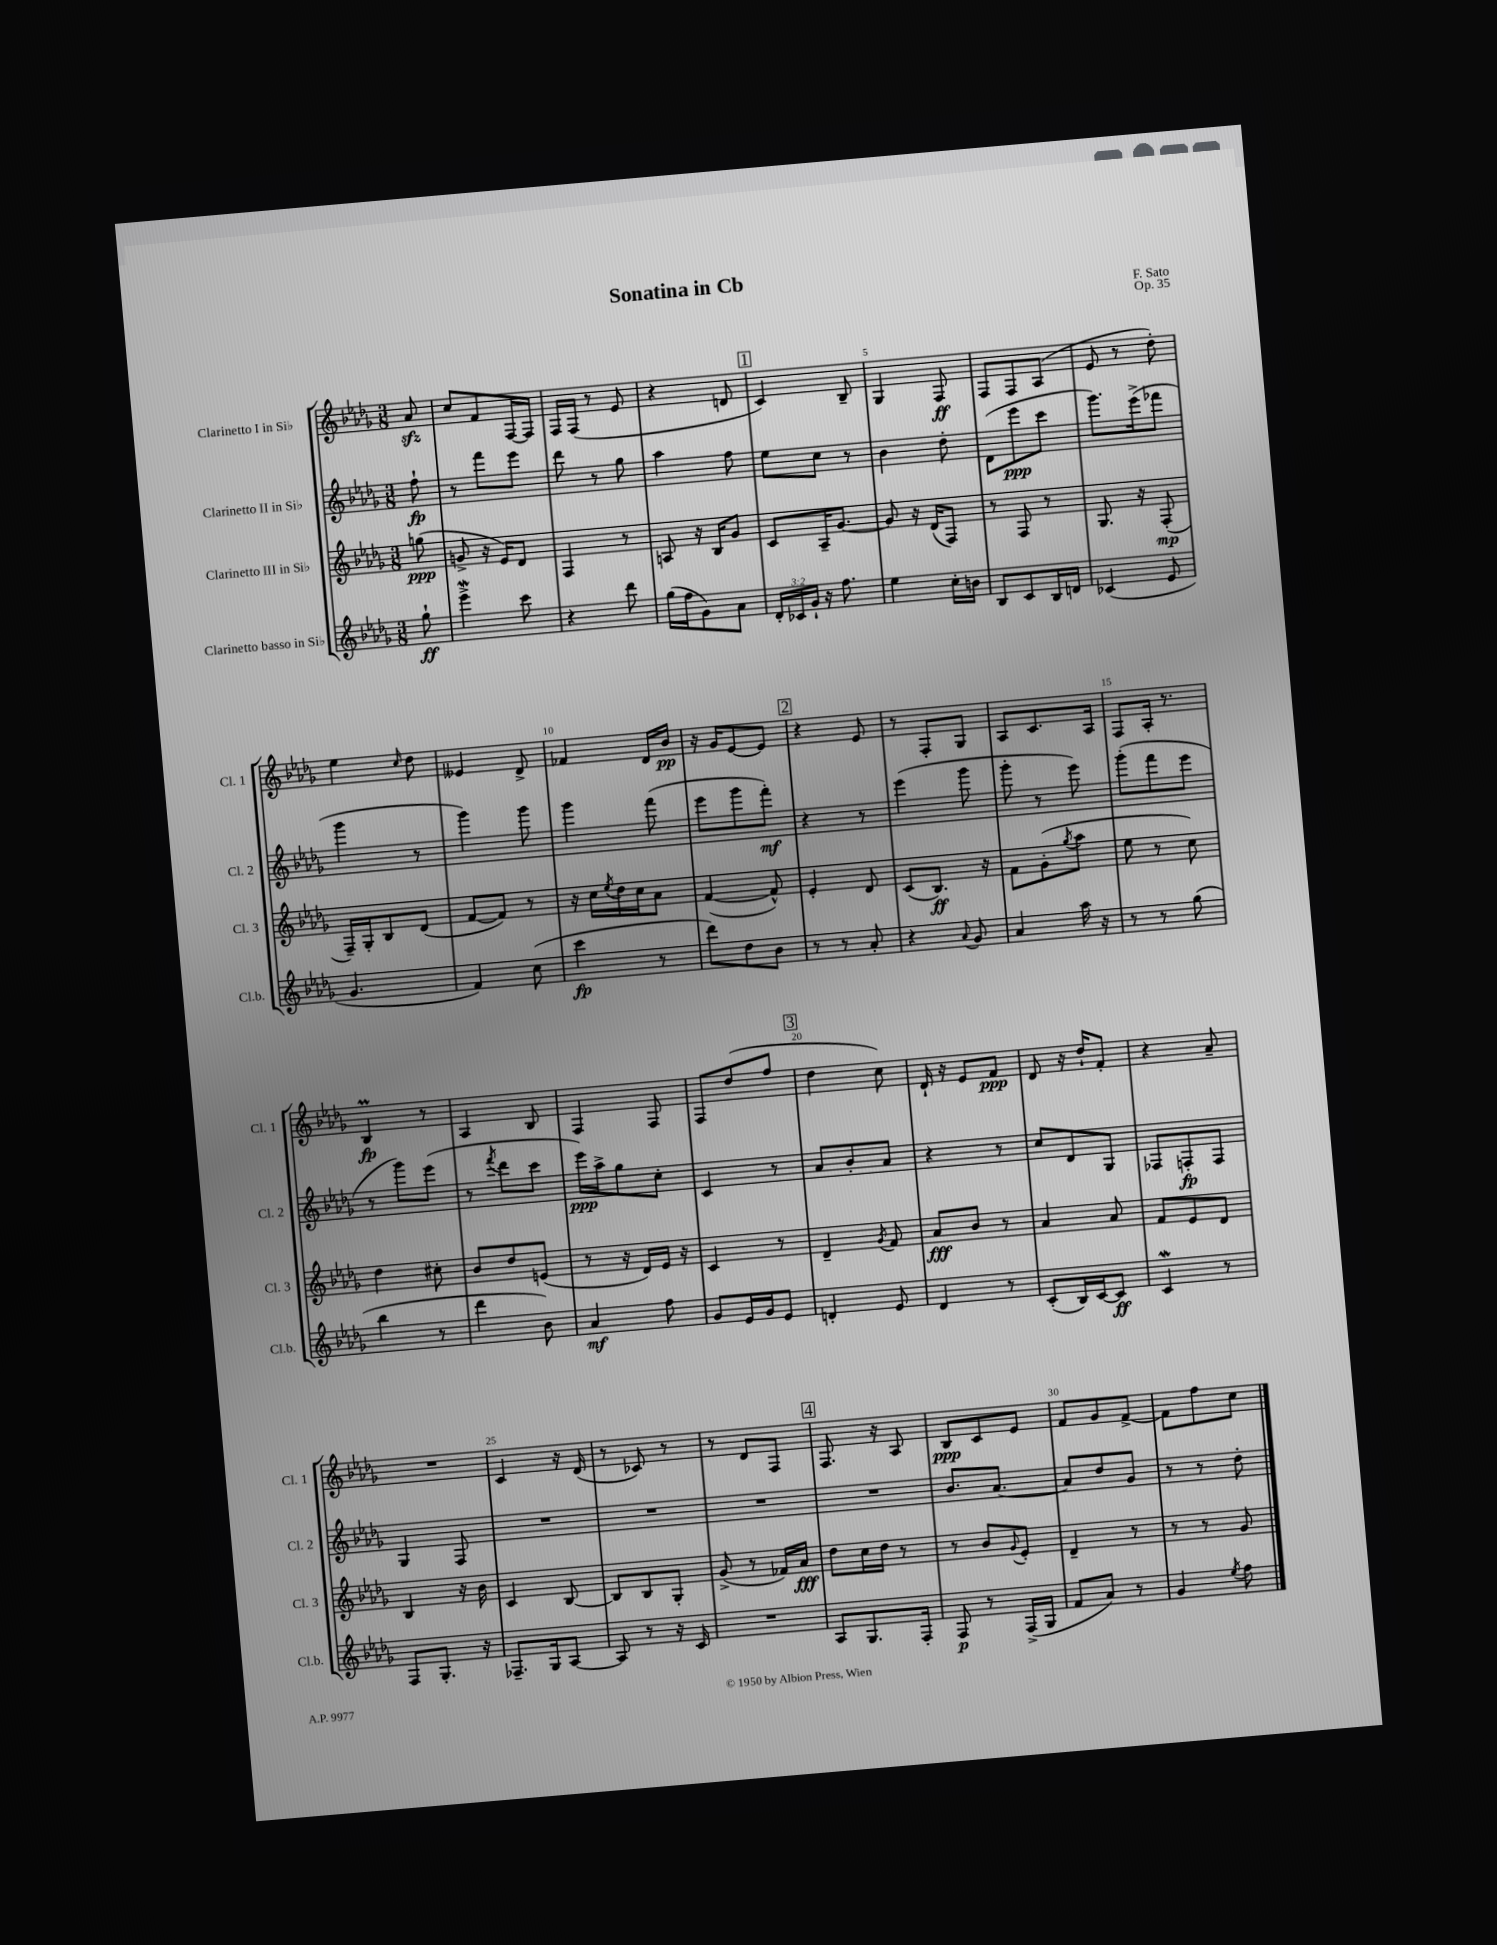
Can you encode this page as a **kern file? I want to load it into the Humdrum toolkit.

**kern	**dynam	**kern	**dynam	**kern	**dynam	**kern	**dynam
*part4	*part4	*part3	*part3	*part2	*part2	*part1	*part1
*staff4	*staff4	*staff3	*staff3	*staff2	*staff2	*staff1	*staff1
*I"Clarinetto basso in Si♭	*	*I"Clarinetto III in Si♭	*	*I"Clarinetto II in Si♭	*	*I"Clarinetto I in Si♭	*
*I'Cl.b.	*	*I'Cl. 3	*	*I'Cl. 2	*	*I'Cl. 1	*
*clefG2	*	*clefG2	*	*clefG2	*	*clefG2	*
*k[b-e-a-d-g-]	*	*k[b-e-a-d-g-]	*	*k[b-e-a-d-g-]	*	*k[b-e-a-d-g-]	*
*M3/8	*	*M3/8	*	*M3/8	*	*M3/8	*
=	=	=	=	=	=	=	=
8gg-`\	ff	(8ggn\	ppp	8ff`\	fp	8a-zz/	.
=1	=1	=1	=1	=1	=1	=1	=1
4eee-W^\	.	8gn^/	.	8r	.	8cc/L	.
.	.	16r	.	8fff\L	.	8f/	.
.	.	16e-/KL)	.	.	.	.	.
8ccc\	.	8d-/J	.	8eee-\J	.	[16F/L	.
.	.	.	.	.	.	16F/JJ]	.
=2	=2	=2	=2	=2	=2	=2	=2
4r	.	4F/	.	8ddd-\	.	16F/LL	.
.	.	.	.	.	.	(16F/JJ	.
.	.	.	.	8r	.	8r	.
8ddd-\	.	8r	.	8gg-\	.	8e-/	.
=3	=3	=3	=3	=3	=3	=3	=3
(16gg-\LL	.	8An/	.	4aa-\	.	4r	.
16ff\J	.	.	.	.	.	.	.
8g-\)	.	16r	.	.	.	.	.
.	.	16B-/KL	.	.	.	.	.
8a-\J	.	8g-/J	.	8ff\	.	8dn/	.
!!LO:REH:place=s1:t=1
=4	=4	=4	=4	=4	=4	=4	=4
24d-'/LL	.	8c/L	.	8ee-\L	.	4c/)	.
24c-X/	.	.	.	.	.	.	.
24g-`/JJ	.	.	.	.	.	.	.
16r	.	16A-~/K	.	8cc\J	.	.	.
8.ff\	.	[8.g-/J	.	.	.	.	.
.	.	.	.	8r	.	8B-~/	.
=5	=5	=5	=5	=5	=5	=5	=5
4ee-\	.	8g-/]	.	4b-\	.	4G-/	.
.	.	16r	.	.	.	.	.
.	.	(16d-/KL	.	.	.	.	.
16cc'\LL	.	8F/J)	.	8dd-'\	.	8F/	ff
16bn\JJ	.	.	.	.	.	.	.
=6	=6	=6	=6	=6	=6	=6	=6
8B-/L	.	8r	.	(8d-\L	.	8F/L	.
8c/	.	8F/	.	8eee-\	ppp	8F/	.
16B-/L	.	8r	.	8ccc\J	.	(8A-/J	.
16dn/JJ	.	.	.	.	.	.	.
=7	=7	=7	=7	=7	=7	=7	=7
(4c-X/	.	8.G-/	.	8.ggg-\L)	.	8e-/	.
.	.	.	.	.	.	8r	.
.	.	16r	.	(16eee-^\k	.	.	.
8e-/	.	(8F'/	mp	8fff-X\J	.	8dd-'\)	.
!!LO:LB:g=z
=8	=8	=8	=8	=8	=8	=8	=8
4.g-/	.	16F~/LL)	.	4ggg-\	.	4ee-\	.
.	.	16G-'/J	.	.	.	.	.
.	.	8B-/	.	.	.	.	.
.	.	.	.	.	.	16qqcc/	.
.	.	(8d-/J	.	8r	.	8dd-\	.
=9	=9	=9	=9	=9	=9	=9	=9
4f/)	.	[8f/L	.	4ggg-\)	.	4e--X/	.
.	.	8f/J])	.	.	.	.	.
(8cc\	.	8r	.	8ggg-\	.	8d-^/	.
=10	=10	=10	=10	=10	=10	=10	=10
4ccc\	fp	16r	.	4ggg-\	.	4f-X/	.
.	.	16cc\LL	.	.	.	.	.
.	.	8qee-/	.	.	.	.	.
.	.	16dd-\	.	.	.	.	.
.	.	16cc\J	.	.	.	.	.
8r	.	8a-\J	.	(8fff\	.	16d-/LL	.
.	.	.	.	.	.	16b-/JJ	pp
=11	=11	=11	=11	=11	=11	=11	=11
8ddd-\L)	.	([4f/	.	8eee-\L	.	16r	.
.	.	.	.	.	.	16g-/KL	.
8dd-\	.	.	.	8ggg-\	.	[8e-/	.
8b-\J	.	8f^^/])	.	8fff'\J)	mf	8e-/J]	.
!!LO:REH:place=s1:t=2
=12	=12	=12	=12	=12	=12	=12	=12
8r	.	4e-'/	.	4r	.	4r	.
8r	.	.	.	.	.	.	.
8a-'/	.	8d-/	.	8r	.	8e-/	.
=13	=13	=13	=13	=13	=13	=13	=13
4r	.	(8c/L	.	(4eee-\	.	8r	.
.	.	8.B-/J)	ff	.	.	8F'/L	.
8qqa-/	.	.	.	.	.	.	.
8g-/	.	.	.	8ggg-\	.	8G-/J	.
.	.	16r	.	.	.	.	.
=14	=14	=14	=14	=14	=14	=14	=14
4a-/	.	8f\L	.	8ggg-'\	.	8A-/L	.
.	.	(8g-'\	.	8r	.	8.c/	.
.	.	8qgg-/	.	.	.	.	.
16aa-\	.	8aa-\J	.	8eee-\)	.	.	.
16r	.	.	.	.	.	16A-/Jk	.
=15	=15	=15	=15	=15	=15	=15	=15
8r	.	8ee-\	.	(8ggg-'\L	.	8F/L	.
8r	.	8r	.	8fff\	.	16A-'/Jk	.
.	.	.	.	.	.	8.r	.
(8gg-\	.	8cc\)	.	8eee-\J	.	.	.
!!LO:LB:g=z
=16	=16	=16	=16	=16	=16	=16	=16
4bb-\	.	4dd-\	.	8r	.	4B-M/	fp
.	.	.	.	8ggg-\L)	.	.	.
8r	.	8cc#X'\	.	(8eee-\J	.	8r	.
=17	=17	=17	=17	=17	=17	=17	=17
4ddd-\	.	8b-/L	.	8r	.	4A-/	.
.	.	.	.	8qfff/	.	.	.
.	.	8dd-/	.	8ddd-\L	.	.	.
8b-\)	.	(8en/J	.	8ccc\J	.	8B-/	.
=18	=18	=18	=18	=18	=18	=18	=18
4a-/	mf	8r	.	16eee-\LL)	ppp	4F/	.
.	.	.	.	16aa-^\J	.	.	.
.	.	16r	.	8gg-\	.	.	.
.	.	16d-/LL)	.	.	.	.	.
8ff\	.	16e-/JJ	.	8cc'\J	.	8F/	.
.	.	16r	.	.	.	.	.
=19	=19	=19	=19	=19	=19	=19	=19
8g-/L	.	4c/	.	4c/	.	8F/L	.
16e-/L	.	.	.	.	.	(8dd-/	.
16g-/J	.	.	.	.	.	.	.
8e-/J	.	8r	.	8r	.	8ff/J	.
!!LO:REH:place=s1:t=3
=20	=20	=20	=20	=20	=20	=20	=20
4dn'/	.	4d-~/	.	8a-/L	.	4dd-\	.
.	.	.	.	8b-'/	.	.	.
.	.	8qg-/	.	.	.	.	.
8e-/	.	8f/	.	8a-/J	.	8cc\)	.
=21	=21	=21	=21	=21	=21	=21	=21
4d-/	.	8a-/L	fff	4r	.	16d-`/	.
.	.	.	.	.	.	16r	.
.	.	8b-/J	.	.	.	8e-/L	.
8r	.	8r	.	8r	.	8f/J	ppp
=22	=22	=22	=22	=22	=22	=22	=22
(8c'/L	.	4a-/	.	8cc/L	.	8d-/	.
16B-/L)	.	.	.	8d-/	.	16r	.
[16c/J	.	.	.	.	.	16dd-`/KL	.
8c/J]	ff	8a-/	.	8G-/J	.	8f'/J	.
=23	=23	=23	=23	=23	=23	=23	=23
4cW/	.	8f/L	.	8F-X/L	.	4r	.
.	.	8e-/	.	8Fn'/	fp	.	.
8r	.	8d-/J	.	8F/J	.	8a-~/	.
!!LO:LB:g=z
=24	=24	=24	=24	=24	=24	=24	=24
8F/L	.	4B-/	.	4G-/	.	4.r	.
8.G-'/J	.	.	.	.	.	.	.
.	.	16r	.	8F/	.	.	.
16r	.	16b-\	.	.	.	.	.
=25	=25	=25	=25	=25	=25	=25	=25
8.F-X~/L	.	4c/	.	4.r	.	4c/	.
16G-/k	.	.	.	.	.	.	.
[8A-/J	.	[8B-/	.	.	.	16r	.
.	.	.	.	.	.	(16d-/	.
=26	=26	=26	=26	=26	=26	=26	=26
8A-/]	.	8B-/L]	.	4.r	.	8r	.
8r	.	8B-/	.	.	.	8c-X/)	.
16r	.	8G-'/J	.	.	.	8r	.
16c/	.	.	.	.	.	.	.
=27	=27	=27	=27	=27	=27	=27	=27
4.r	.	(8g-^/	.	4.r	.	8r	.
.	.	8r	.	.	.	8d-/L	.
.	.	16f-X/LL)	.	.	.	8F/J	.
.	.	16a-/JJ	fff	.	.	.	.
!!LO:REH:place=s1:t=4
=28	=28	=28	=28	=28	=28	=28	=28
8A-/L	.	8dd-\L	.	4.r	.	8.F/	.
8.G-/	.	16cc\L	.	.	.	.	.
.	.	16dd-\JJ	.	.	.	16r	.
.	.	8r	.	.	.	8A-/	.
16F'/Jk	.	.	.	.	.	.	.
=29	=29	=29	=29	=29	=29	=29	=29
8F/	p	8r	.	8.b-/L	.	8B-/L	ppp
8r	.	8b-/L	.	.	.	8c/	.
.	.	.	.	[8.a-/J	.	.	.
.	.	8qqg-/	.	.	.	.	.
(16F^/LL	.	8e-'/J	.	.	.	8e-/J	.
16G-/JJ	.	.	.	.	.	.	.
=30	=30	=30	=30	=30	=30	=30	=30
8f/L	.	4d-~/	.	8a-/L]	.	8f/L	.
8a-/J)	.	.	.	8dd-/	.	8g-/	.
8r	.	8r	.	8g-/J	.	[8f^/J	.
=31	=31	=31	=31	=31	=31	=31	=31
4g-/	.	8r	.	8r	.	8f\L]	.
.	.	8r	.	8r	.	8ff\	.
8qee-/	.	.	.	.	.	.	.
8ff\	.	8g-/	.	8dd-'\	.	8cc\J	.
==	==	==	==	==	==	==	==
*-	*-	*-	*-	*-	*-	*-	*-
